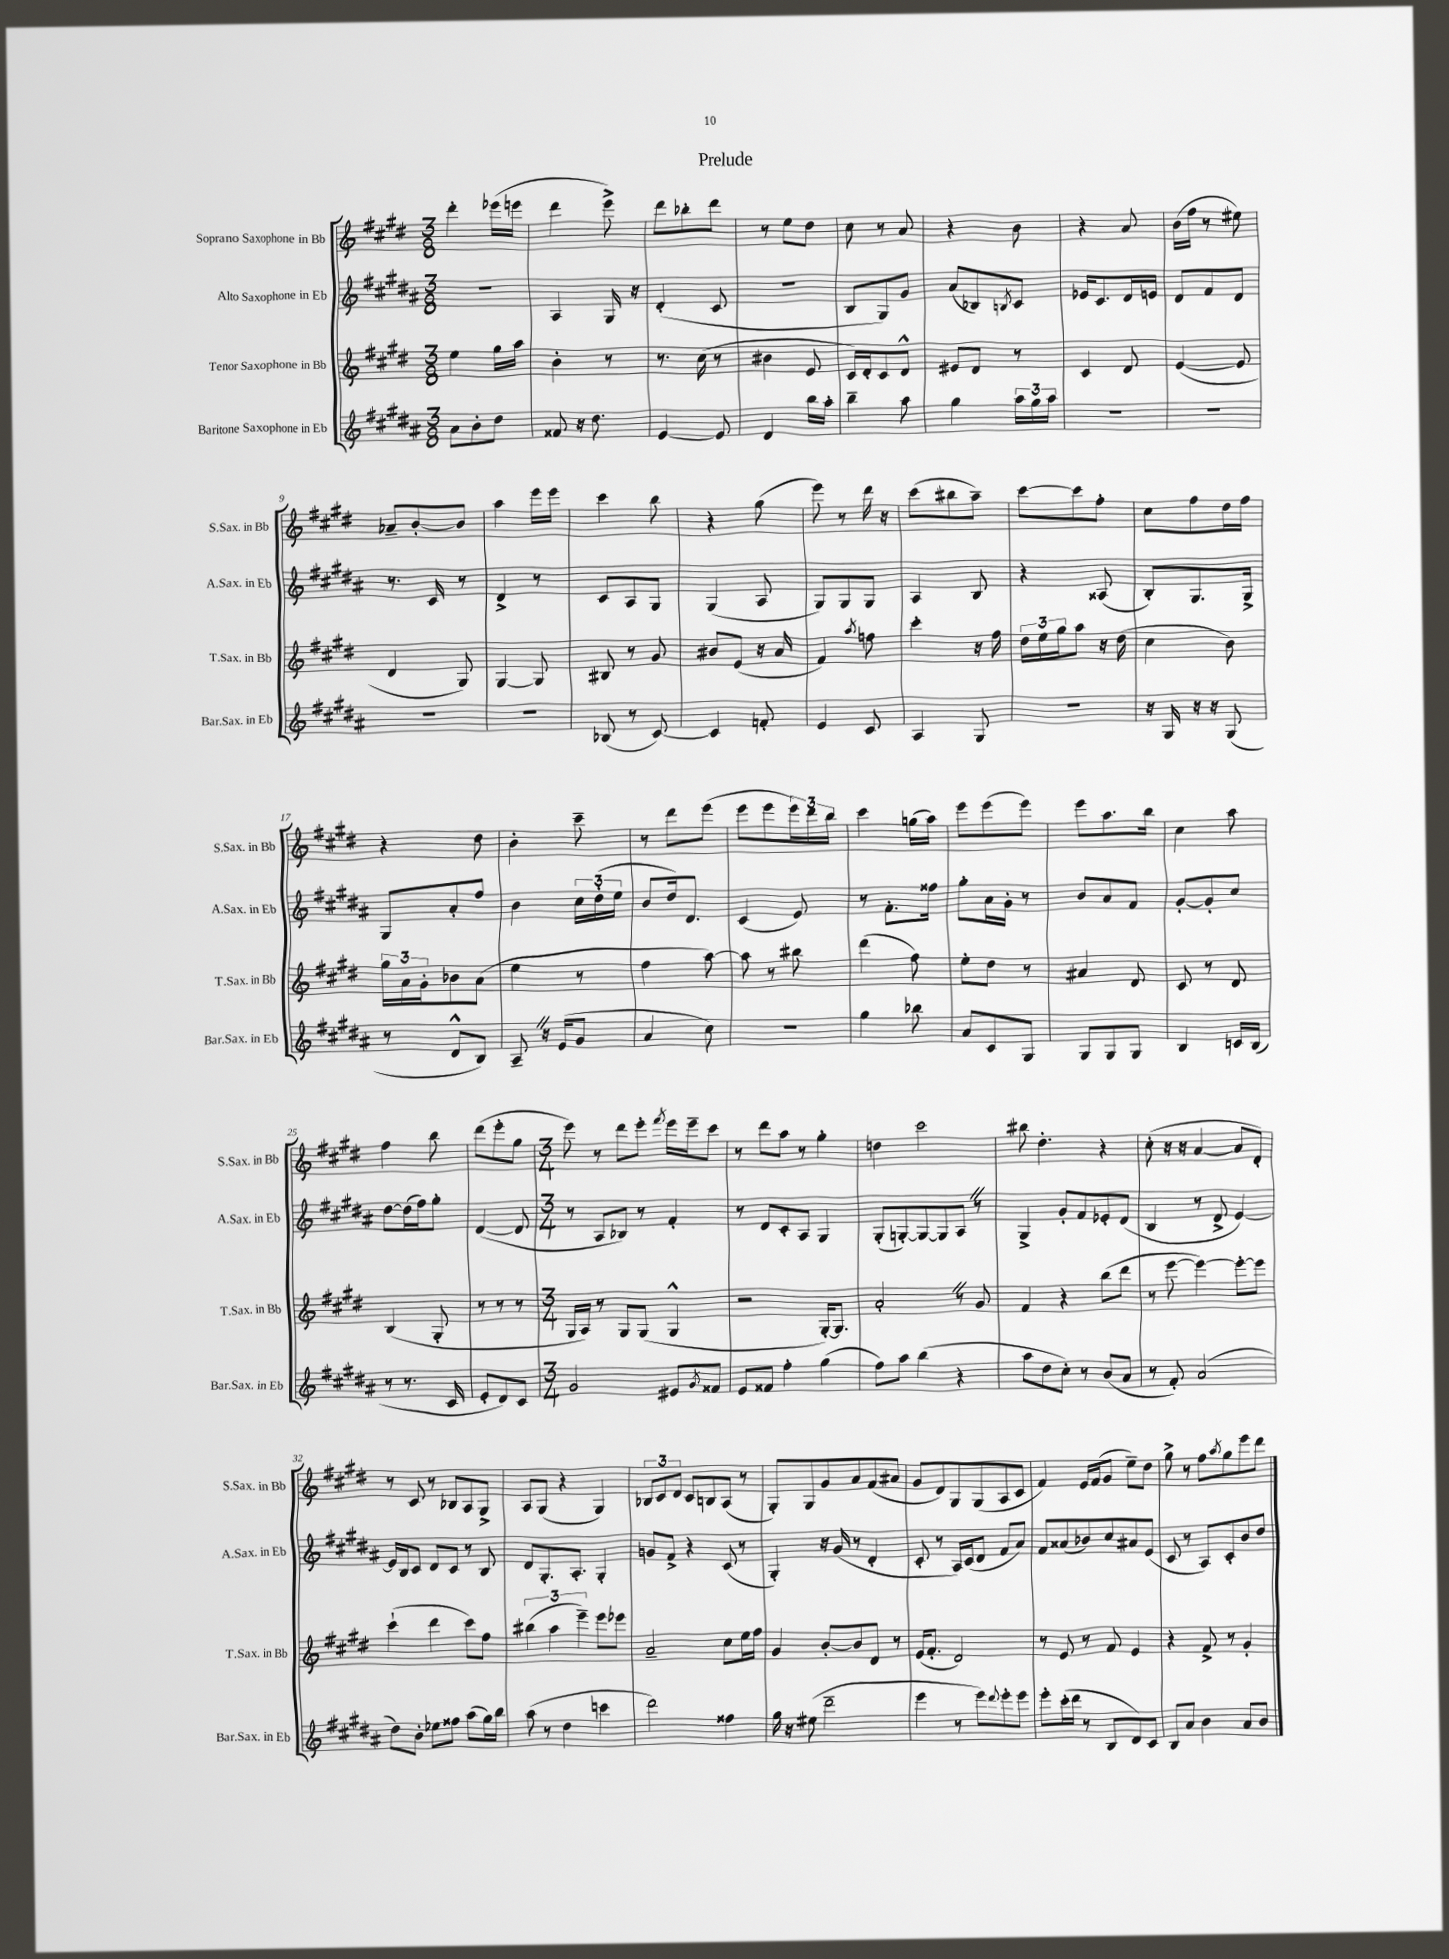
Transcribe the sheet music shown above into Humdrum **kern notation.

**kern	**kern	**kern	**kern
*part4	*part3	*part2	*part1
*staff4	*staff3	*staff2	*staff1
*I"Baritone Saxophone in Eb	*I"Tenor Saxophone in Bb	*I"Alto Saxophone in Eb	*I"Soprano Saxophone in Bb
*I'Bar.Sax. in Eb	*I'T.Sax. in Bb	*I'A.Sax. in Eb	*I'S.Sax. in Bb
*clefG2	*clefG2	*clefG2	*clefG2
*k[f#c#g#d#a#]	*k[f#c#g#d#]	*k[f#c#g#d#a#]	*k[f#c#g#d#]
*M3/8	*M3/8	*M3/8	*M3/8
=1	=1	=1	=1
8a#\L	4ee\	4.r	4ddd#'\
8b'\	.	.	.
8dd#\J	16gg#\LL	.	(16eee-X\LL
.	16aa\JJ	.	16eeen\JJ
=2	=2	=2	=2
8f##X/	4b'\	4A#/	4ddd#\
16r	.	.	.
8.dd#\	.	.	.
.	8r	16G#/	8eee^\)
.	.	16r	.
=3	=3	=3	=3
[4e/	8.r	(4d#'/	8ddd#\L
.	.	.	8bb-X'\
.	(16cc#\	.	.
8e/]	8r	8c#/	8ddd#\J
=4	=4	=4	=4
4d#/	4b#X\	4.r	8r
.	.	.	8ee\L
16bb\LL	8e/	.	8dd#\J
16aa#'\JJ	.	.	.
=5	=5	=5	=5
4bb~\	16c#/LL)	8B/L	8cc#\
.	16d#'/J	.	.
.	8c#/	8G#/)	8r
8aa#\	8d#^^/J	8g#/J	8a/
=6	=6	=6	=6
4gg#\	8e#X/L	(8a#/L	4r
.	8d#/J	8B-X/)	.
.	.	8qBn/	.
24aa#\LL	8r	8c#/J	8b\
24gg#\	.	.	.
24aa#\JJ	.	.	.
=7	=7	=7	=7
4.r	4c#/	16e-X/KL	4r
.	.	8.c#/	.
.	8d#/	16d#/L	8a/
.	.	16en/JJ	.
=8	=8	=8	=8
4.r	([4e/	8d#/L	(16b\LL
.	.	.	16ff#\JJ
.	.	8f#/	8r
.	8e/]	8d#/J	8ee#X\)
!!LO:LB:g=z
=9	=9	=9	=9
4.r	4d#/	8.r	8a-X~/L
.	.	.	[8b'/
.	.	16c#/	.
.	8G#/)	8r	8b/J]
=10	=10	=10	=10
4.r	[4G#/	4d#^/	4aa\
.	8G#/]	8r	16eee\LL
.	.	.	16eee\JJ
=11	=11	=11	=11
(8B-X/	8B#X/	8c#/L	4ccc#\
8r	8r	8A#/	.
[8c#/)	8g#/	8G#/J	8bb\
=12	=12	=12	=12
4c#/]	8b#X/L	(4G#/	4r
.	(8e/J	.	.
8fn'/	16r	8A#/	(8gg#\
.	16a/	.	.
=13	=13	=13	=13
4e/	4f#/)	8G#/L)	8eee\)
.	.	8G#/	8r
.	8qaa/	.	.
8c#/	8ffn\	8G#/J	16ddd#\
.	.	.	16r
=14	=14	=14	=14
4A#/	4ccc#'\	4A#/	(8ccc#\L
.	.	.	8bb#X\
8G#/	16r	8B/	8aa~\J)
.	16ff#\	.	.
=15	=15	=15	=15
4.r	24dd#\LL	4r	[8ccc#\L
.	24ee\	.	.
.	24gg#\J	.	.
.	8aa\J	.	8ccc#\]
.	16r	(8A##X/	8ff#'\J
.	(16dd#\	.	.
=16	=16	=16	=16
16r	4cc#\	8B'/L)	8cc#\L
16G#/	.	.	.
16r	.	8.G#/	8ff#\
16r	.	.	.
(8G#/	8b\)	.	16dd#\L
.	.	16G#^/Jk	16ff#\JJ
!!LO:LB:g=z
=17	=17	=17	=17
8r	24gg#\LL	8G#/L	4r
.	24a\	.	.
.	24g#'\J	.	.
8d#^^/L	8b-X\	8a#'/	.
8B/J)	(8a\J	8ff#/J	8dd#\
=18	=18	=18	=18
8A#~Z/	4ee\	4b\	4b'\
16r	.	.	.
(16e/KL	.	.	.
8g#/J	8r	24cc#\LL	8ccc#~\
.	.	(24dd#'\	.
.	.	24ee\JJ	.
=19	=19	=19	=19
4a#/	4ff#\	8b/L	8r
.	.	16dd#/k)	8ddd#\L
.	.	8.d#/J	.
8cc#\)	[8aa\)	.	(8eee\J
=20	=20	=20	=20
4.r	8aa\]	(4c#/	8eee\L
.	8r	.	8eee\
.	8bb#X\	8e/)	24eee\L)
.	.	.	24ddd#\
.	.	.	24bb\JJ
=21	=21	=21	=21
4gg#\	(4ddd#\	8r	4ccc#\
.	.	8.f#'\L	.
8bb-X\	8ff#\)	.	(16ggn\LL
.	.	16ff##X\Jk	16aa\JJ)
=22	=22	=22	=22
8a#/L	8ee'\L	8gg#'\L	8eee\L
8c#/	8dd#\J	16a#\L	(8eee\
.	.	16g#'\JJ	.
8G#/J	8r	8r	8eee\J)
=23	=23	=23	=23
8G#/L	4a#X/	8b/L	8eee\L
8G#/	.	8a#/	8.aa\
8G#/J	8d#/	8f#/J	.
.	.	.	16bb\Jk
=24	=24	=24	=24
4B/	8c#/	[8g#'/L	4cc#\
.	8r	8g#'/]	.
16cn/LL	8d#/	8cc#/J	8aa\
(16B/JJ	.	.	.
!!LO:LB:g=z
=25	=25	=25	=25
8r	(4B/	[8dd#\L	4ff#\
8.r	.	(16dd#\L]	.
.	.	16ff#\J)	.
.	8G#'/	8gg#'\J	8bb\
16c#/	.	.	.
=26	=26	=26	=26
8e'/L	8r	([4d#/	(8ddd#\L
8d#/)	8r	.	8eee'\
8c#/J	8r	8d#/]	8gg#\J
=27	=27	=27	=27
*M3/4	*M3/4	*M3/4	*M3/4
2g#/	16G#/LL	8r	8eee\)
.	16A/JJ)	.	.
.	8r	8A#/L	8r
.	8G#/L	8B-X/J)	8ddd#\L
.	(8G#/J	8r	8eee'\J
.	.	.	8qfff#/
8e#X/L	4G#^^/	4f#'/	16eee\LL
.	.	.	16eee~\J
8qg#/	.	.	.
8f##X/J	.	.	8ccc#\J
=28	=28	=28	=28
8e/L	2r	8r	8r
8f##X/J	.	8d#/L	8ddd#\L
4ff#'\	.	8c#'/	8aa\J
.	.	8A#/J	8r
(4gg#\	[16G#'/KL)	4G#/	4gg#'\
.	8.G#/J]	.	.
=29	=29	=29	=29
8ff#\L)	2a'Z/	(8G#'/L	4ddn\
8aa#\J	.	[8Gn'/)	.
(4bb\	.	8G/_	2ccc#\
.	.	8G/]	.
4r	8r	8A#Z/J	.
.	8g#/	8r	.
=30	=30	=30	=30
8aa#\L	4f#/	4G#^/	8bb#X\
8dd#\	.	.	4.dd#'\
8cc#'\J)	4r	8g#'/L	.
8r	.	8f#/	.
(8b/L	(8bb\L	8e-X'/	4r
8a#/J	8ddd#\J	(8d#/J	.
=31	=31	=31	=31
8r	8r	4B/	(8cc#'\
8f#'/)	[8eee\	.	16r
.	.	.	16r
(2a#/	4eee\_)	8r	[4a/
.	.	8d#^/	.
.	8eee'\L_	[4e/)	8a/L]
.	8eee\J]	.	8d#'/J)
!!LO:LB:g=z
=32	=32	=32	=32
8dd#\L)	(4ccc#`\	16e/LL]	8r
.	.	16B/J	.
8b'\J	.	8c#/J	8c#/
8ee-X\L	4ddd#\	8d#/L	8r
8ff##X\J	.	8c#/J	8B-X/L
(8aa#\L	8ccc#\L)	8r	8A/
16gg#\L)	8ff#\J	8B/	8G#^/J
16bb\JJ	.	.	.
=33	=33	=33	=33
(8aa#\	(6bb#X\	8d#/L	8A/L
8r	.	8.G#'/	(8G#/J
.	6aa\	.	.
4dd#\	.	.	4r
.	.	8.A#'/J	.
.	6eee~\)	.	.
4cccn\	8eee\L	4G#'/	4G#/)
.	8eee-X\J	.	.
=34	=34	=34	=34
2ddd#\)	2a~/	8gn/L	12B-X/L
.	.	.	12c#/
.	.	8f#^/J	.
.	.	.	12d#/J
.	.	4r	8c#/L
.	.	.	8Bn/
4ff##X\	8cc#\L	(8c#/	(8A/J
.	16ee\L	8r	8r
.	16ff#\JJ	.	.
=35	=35	=35	=35
16gg#\	4g#/	4G#'/)	8G#'/L)
16r	.	.	.
(8ee#X\	.	.	8G#/
2ddd#~\	[8b'/L	16r	8g#/
.	.	(16g#/	.
.	8b/]	8r	8a/
.	8d#/J	4d#'/	(8f#/
.	8r	.	8a#X/J
=36	=36	=36	=36
4eee\	(16e/KL	8c#'/	8g#/L
.	8.f#'/J	.	.
.	.	8r	8d#/)
8r	2d#/)	16A#/LL)	8G#/
.	.	(16c#/J	.
8eee\L)	.	8d#/J	(8G#/
8qqddd#/	.	.	.
8eee'\	.	8f#/L	8A/
8eee\J	.	8a#/J)	8c#/J
=37	=37	=37	=37
8eee'\L	8r	8f#/L	4f#/)
(16ccc#'\L	8e/	(8a##X/	.
16ddd#\JJ	.	.	.
8r	8r	8b-X/)	16e/LL
.	.	.	(16f#/J
8B/L	8f#/	8cc#/	8g#/J
8d#/)	4e/	8a#X/	8ee~\L)
8c#/J	.	(8e/J	8dd#\J
=38	=38	=38	=38
8B/L	4r	8c#/	8gg#^\
8a#/J	.	8r	8r
4b\	8f#^/	8A#/L)	8ff#\L
.	.	.	8qaa/
.	8r	8c#'/	8gg#\
8a#/L	4g#'/	8b/	8eee\
8b/J	.	8dd#/J	8ddd#\J
==	==	==	==
*-	*-	*-	*-
